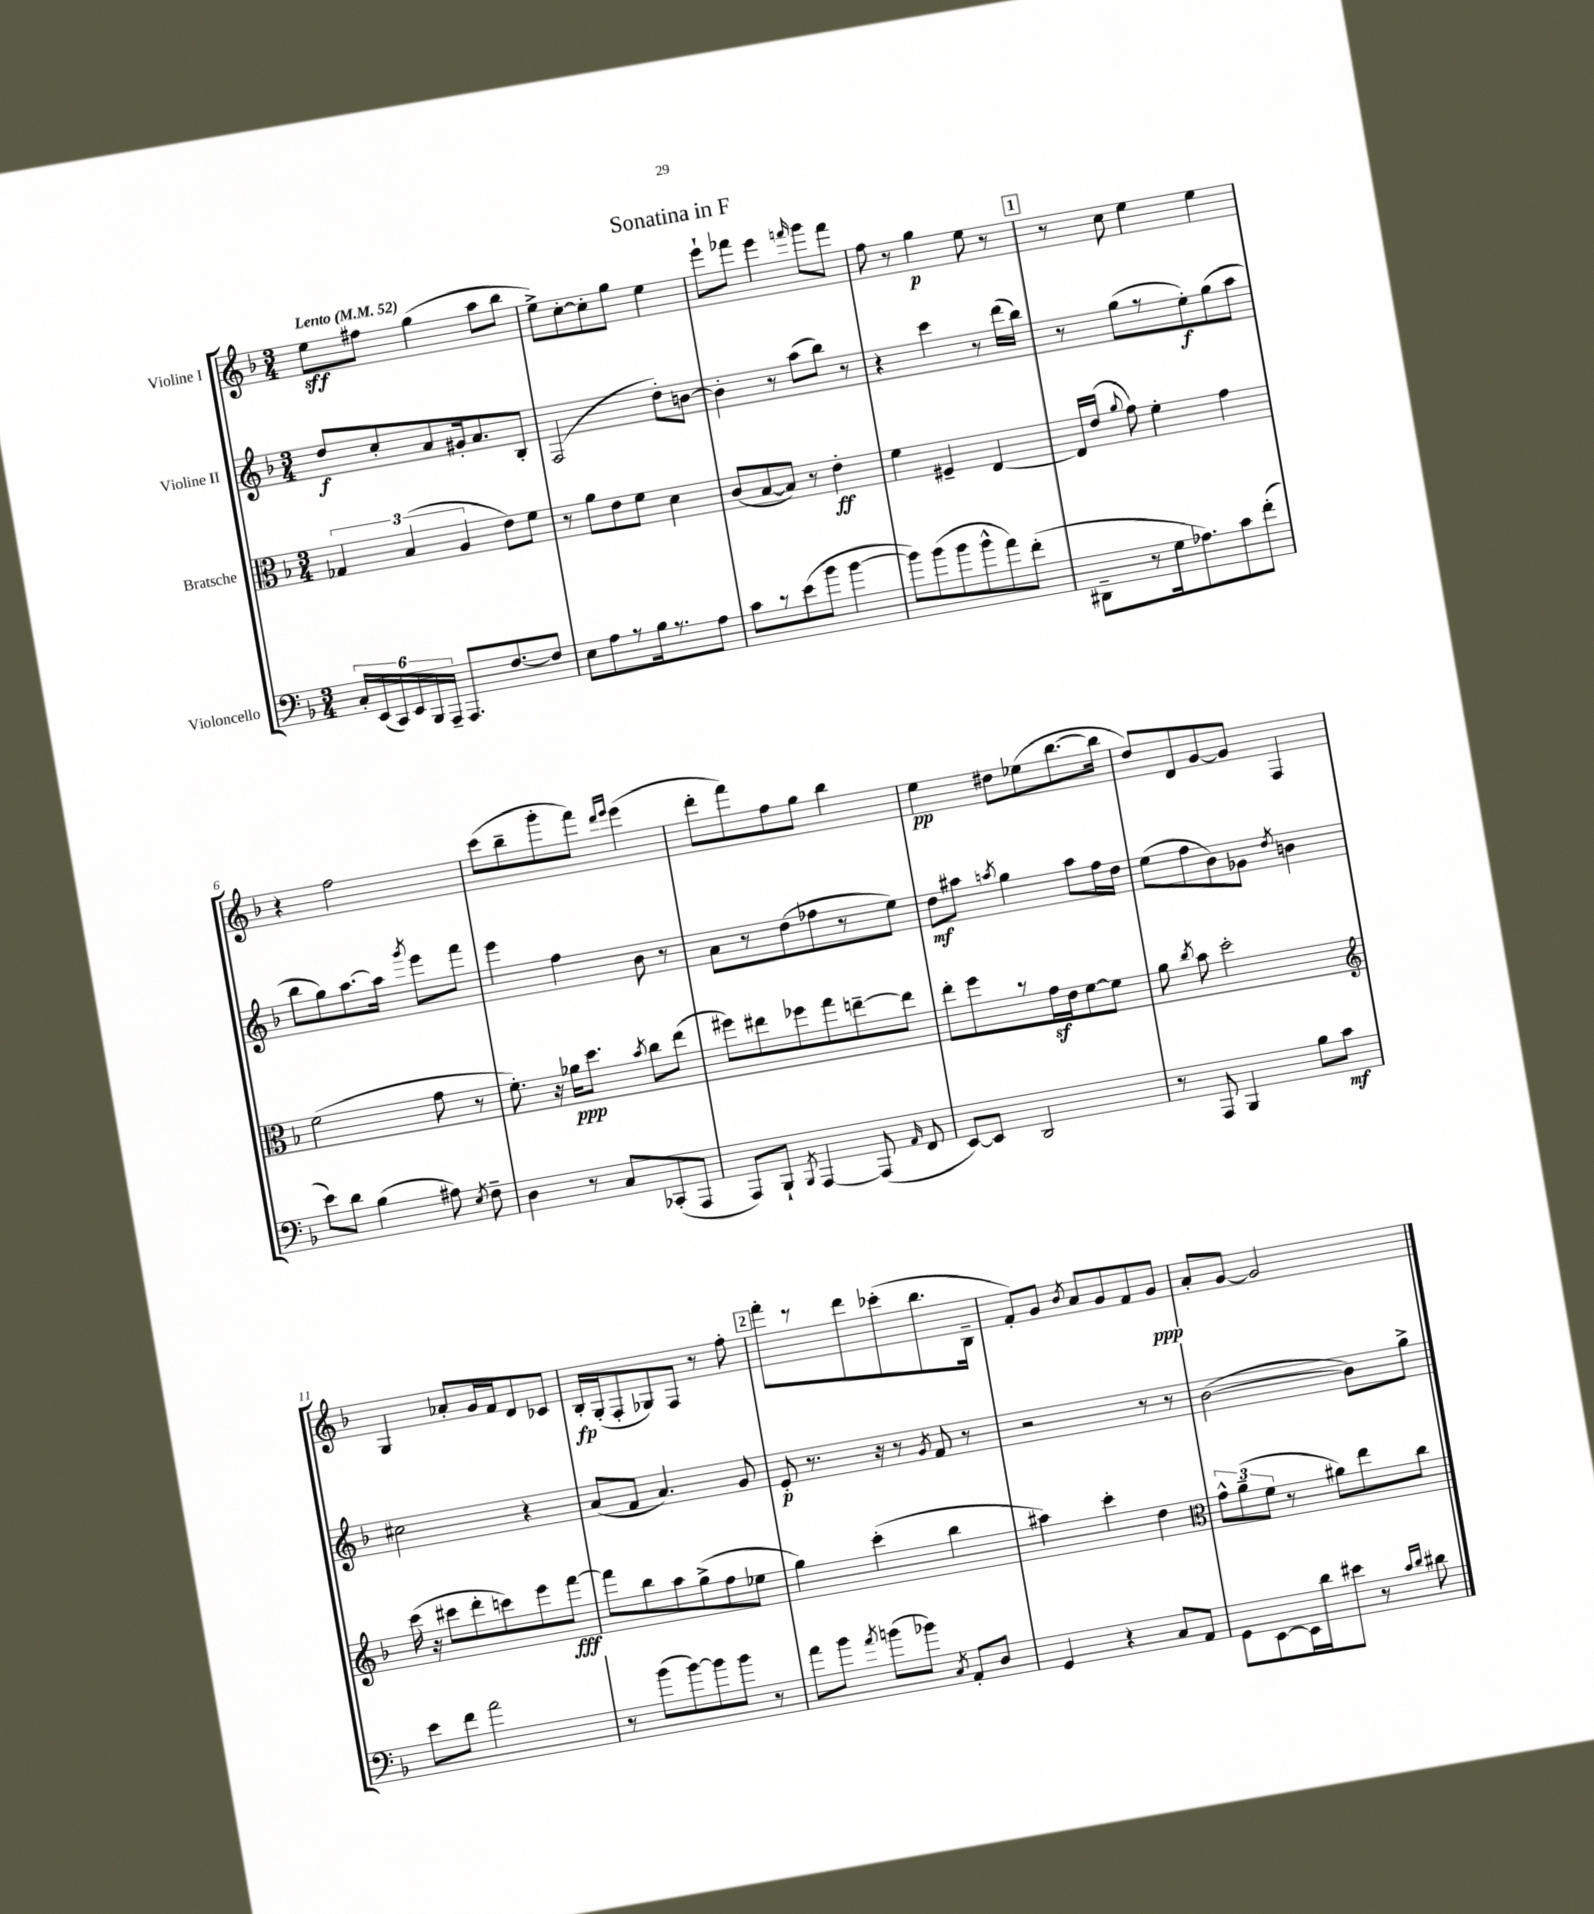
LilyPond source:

\header { title = "Sonatina in F" }
<<
\new StaffGroup <<
\new Staff = "s0" \with { instrumentName = "Violine I" } {
    \clef treble \key f \major \numericTimeSignature \time 3/4 \tempo "Lento" 4 = 52
    \autoBeamOff e''8[\sff fis''8] g''4( a''8[ bes''8] |
    e''8[->) c''8~-. c''8-. g''8] e''4 |
    e'''8[-! fes'''8] e'''4 \grace { f'''16 } g'''8[ f'''8] |
    f''8 r8 g''4\p e''8 r8 |
    \mark \markup { \box "1" } r8 c''8 e''4 e''4 |
    r4 f''2 |
    c'''8[( bes''8-- g'''8-. f'''8]) \grace { d'''16[ e'''16] } e'''4( |
    d'''8[-. f'''8) f''8 g''8] bes''4 |
    e''4\pp dis''8[ ees''8( bes''8.~ bes''16] |
    d''8[) d'8 g'8~ g'8] f4 |
    g4 aes'8[-. g'16 f'16 d'8 ces'8] |
    bes16[-.\fp g16-.( f8-. ges8) f8] r8 f''8-. |
    \mark \markup { \box "2" } f'''8[-. r8 d'''8 ces'''8-.( bes''8. bes16]-- |
    f'8[-.) g'8] \acciaccatura { bes'8 } a'8[ g'8 f'8 g'8]\ppp |
    a'8[-. g'8]~ g'2 \bar "|." |
}
\new Staff = "s1" \with { instrumentName = "Violine II" } {
    \clef treble \key f \major \numericTimeSignature \time 3/4
    \autoBeamOff d''8[\f c''8-. a'8 gis'16-. a'8. bes8]-. |
    f2( d''8[-.) b'8]~ |
    b'4-. r8 a''8[( bes''8]) r8 |
    r4 c'''4 r8 d'''16[( bes''16]) |
    \mark \markup { \box "1" } r8 g''8[( r8 e''8-.\f) g''8( a''8] |
    bes''8[ g''8) a''8.~ a''16] \acciaccatura { g'''8 } e'''8[ f'''8] |
    e'''4 f''4 bes'8 r8 |
    a'8[ r8 d''8( fes''8 r8 e''8]) |
    d''8[\mf ais''8] \acciaccatura { a''8 } g''4 a''8[ f''16 d''16] |
    e''8[( f''8 bes'8) ges'8] \acciaccatura { d''8 } b'4 |
    cis''2 r4 |
    a'8[( f'8] a'4.) g'8 |
    \mark \markup { \box "2" } e'8-.\p r8. r16 r8 \acciaccatura { g'8 } f'8 r8 |
    r2 r8 r8 |
    bes'2~( bes'8[) g''8]-> \bar "|." |
}
\new Staff = "s2" \with { instrumentName = "Bratsche" } {
    \clef alto \key f \major \numericTimeSignature \time 3/4
    \autoBeamOff \tuplet 3/2 { ges4 bes4( a4 } e'8[) f'8] |
    r8 a'8[ e'8 f'8] d'4 |
    c'8[( bes8~ bes8]) r8 e'4-.\ff |
    f'4 fis4-- e4~ |
    \mark \markup { \box "1" } e16[ e'16]( \appoggiatura { a'8 } g'8) f'4-. g'4 |
    f'2( g'8 r8 |
    f'8.-.) r16 aes'16[\ppp d''8.] \acciaccatura { bes'8 } c''8[ e''8]( |
    fis''8[) eis''8 fes''8 g''8 e''8~-- e''8] |
    e''8[-. f''8 r8 g'16\sf e'16 f'8~ f'8] |
    a'8 \acciaccatura { c''8 } bes'8 d''2-. |
    \clef treble c'''16( r16 cis'''8[ d'''8-. c'''8) e'''8 f'''8]~\fff |
    f'''8[ bes''8 a''8 g''8->( f''8 ees''8] |
    \mark \markup { \box "2" } g''4) c'''4-.( bes''4 |
    ais''4) c'''4-. d''4 |
    \clef alto \tuplet 3/2 { g'8[-^ a'8--( f'8] } r8 ais'8[) e''8 c''8] \bar "|." |
}
\new Staff = "s3" \with { instrumentName = "Violoncello" } {
    \clef bass \key f \major \numericTimeSignature \time 3/4
    \autoBeamOff \tuplet 6/4 { c16[-. e,16( c,16) e,16 bes,,16 a,,16]-- } a,,8.[ f8.~ f8] |
    e8[ a8 r8 bes16 r8. a8] |
    c'8[ r8 e'8( bes'8] bes'4~ |
    bes'8[) bes'8( bes'8 bes'8-^ a'8) f'8]-.( |
    \mark \markup { \box "1" } dis,8[-- r8 g16 aes8.) c'8 f'8]-.( |
    e'8[) d'8] bes4( ais8) \acciaccatura { e8 } f8-- |
    d4 r8 c8[ ces,8-.( a,,8] |
    a,,8[) bes,,8]-! \acciaccatura { bes,,8 } a,,4~ a,,8( \grace { a,16 } f,8 |
    e,8[~) e,8] d,2 |
    r8 a,,8 bes,,4 bes8[ c'8]\mf |
    e'8[ f'8] a'2 |
    r8 bes'8[( bes'8~) bes'8 bes'8] r8 |
    \mark \markup { \box "2" } a'8[ bes'8] \acciaccatura { a'8 } b'8[( bes'8]) \acciaccatura { c8 } a,8[-. d8] |
    g,4 r4 c8[ a,8] |
    g,8[ e,8~ e,16 d'16 eis'8] r8 \grace { c'16[ d'16] } dis'8 \bar "|." |
}
>>
>>
